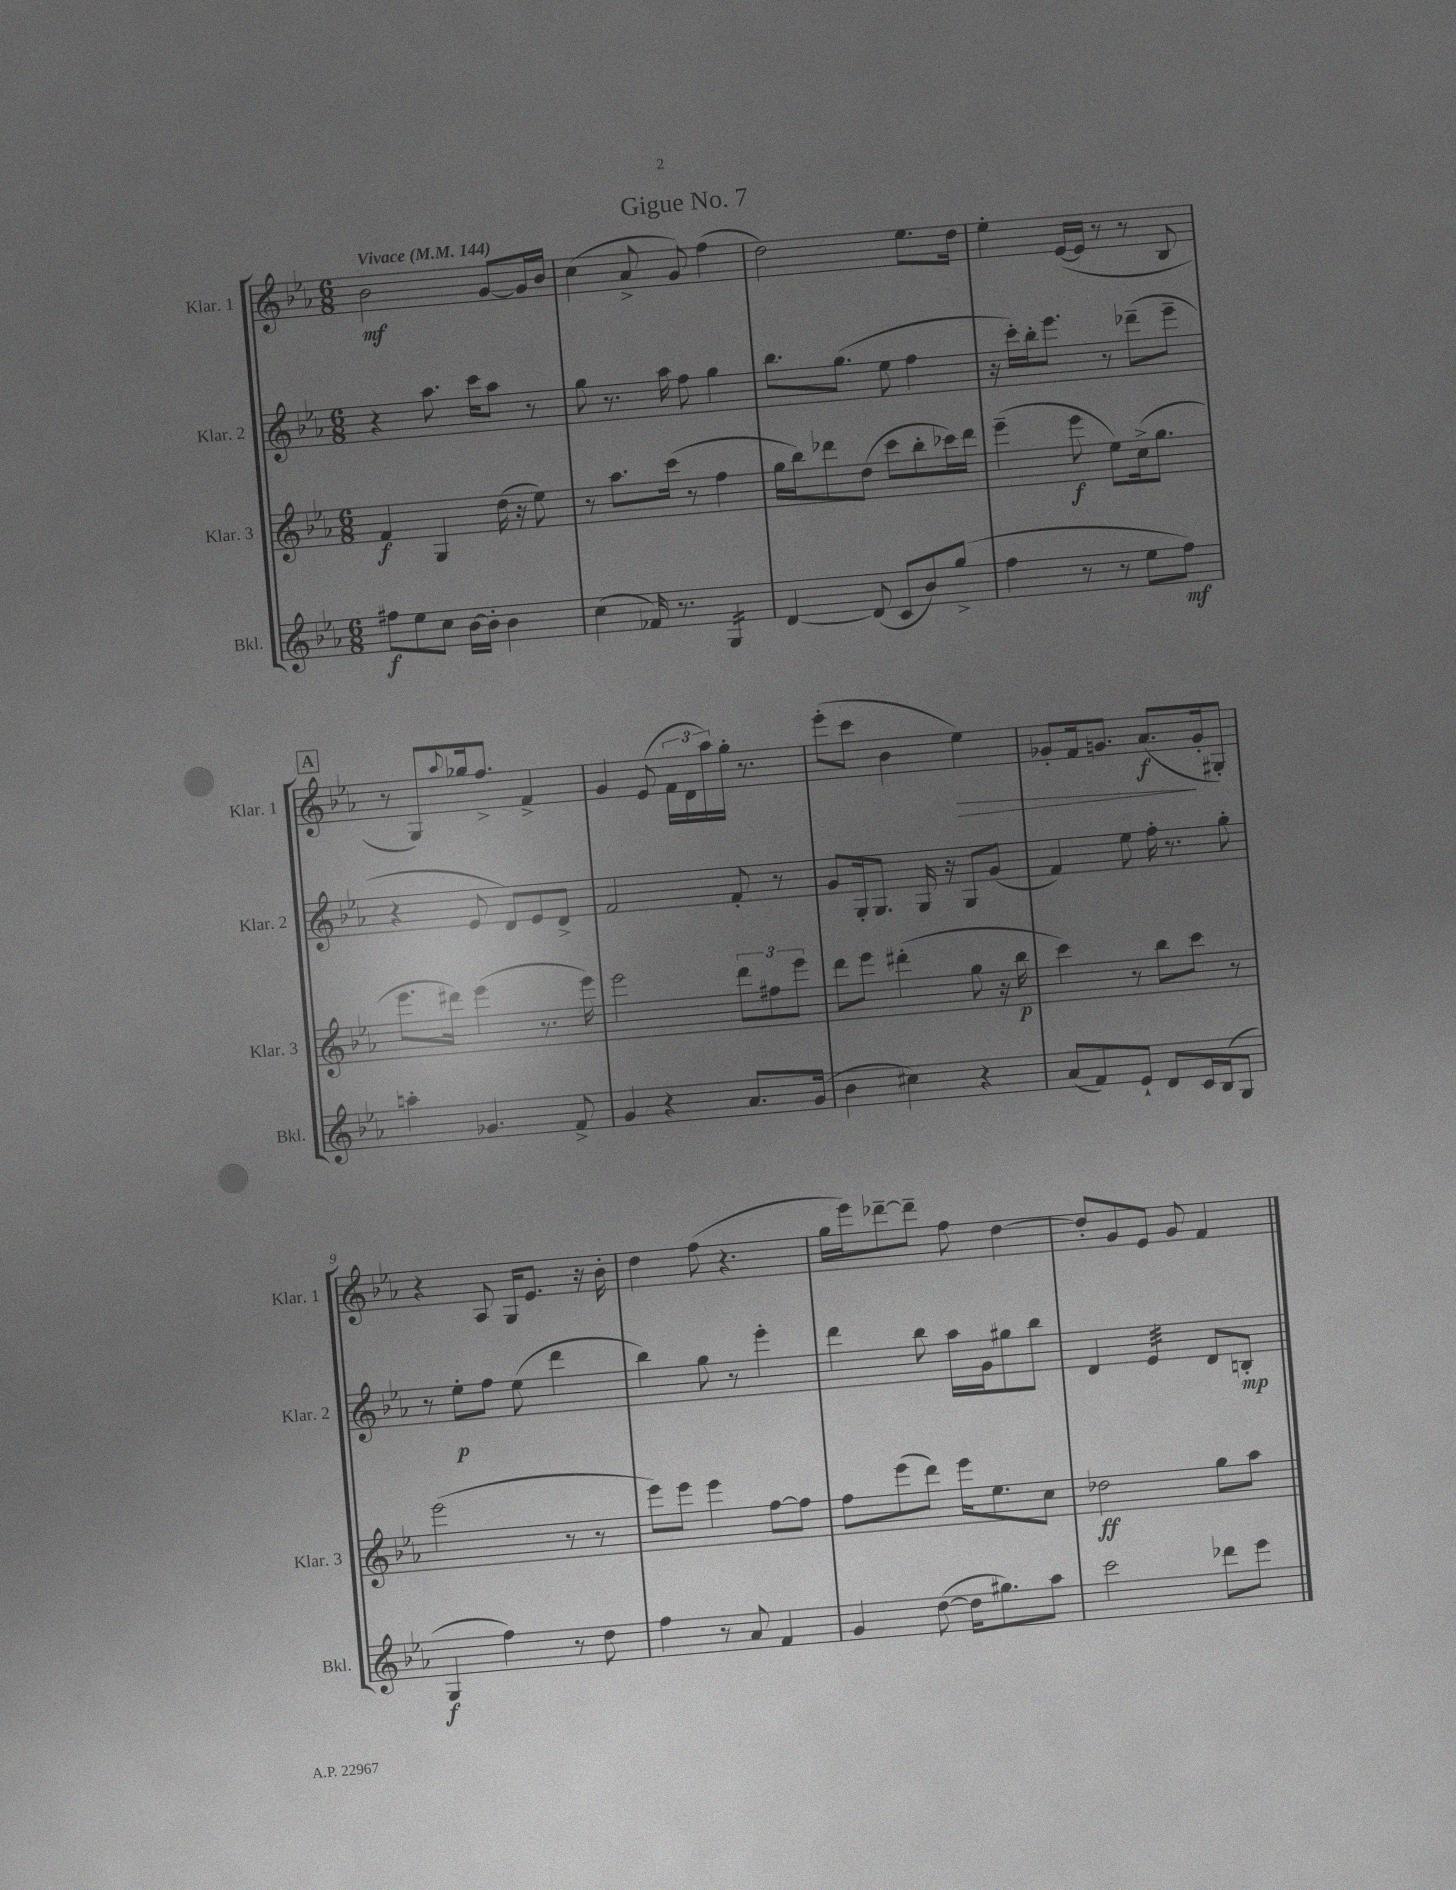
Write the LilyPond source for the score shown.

\header { title = "Gigue No. 7" }
<<
\new StaffGroup <<
\new Staff = "s0" \with { instrumentName = "Klar. 1" shortInstrumentName = "Klar. 1" } {
    \clef treble \key ees \major \numericTimeSignature \time 6/8 \tempo "Vivace" 4 = 144
    bes'2\mf g'8~ g'16 bes'16 |
    c''4( aes'8-> g'8) f''4( |
    d''2) ees''8. d''16 |
    ees''4-. ees'16~( ees'16 r8 r8 bes8 |
    \mark \markup { \box "A" } r8 g8) \appoggiatura { aes''8 } ges''16 f''8.-> f'4-> |
    g'4 ees'8( \tuplet 3/2 { f'16 d'16 aes''16) } g''16-. r8. |
    ees'''8-.( c'''8 bes'4 ees''4\>) |
    ges'8-. f'16 g'8. aes'8.\f\!( g'16-. gis8-.) |
    r4 aes8 g16 ees'8. r16 bes'16-. |
    d''4 f''8( r4. |
    g''16 ees'''16) des'''8~-- des'''8-- f''8 d''4~ |
    d''8-. g'8 ees'8 g'8 f'4 \bar "|." |
}
\new Staff = "s1" \with { instrumentName = "Klar. 2" shortInstrumentName = "Klar. 2" } {
    \clef treble \key ees \major \numericTimeSignature \time 6/8
    r4 aes''8. c'''16 aes''8 r8 |
    g''8 r8. aes''16 f''8 g''4 |
    bes''8. g''8.( ees''8 f''4 |
    r16 c'''16-.) bes''16-. ees'''8. r8 des'''8--( ees'''8-- |
    \mark \markup { \box "A" } r4 ees'8 d'8) ees'8 d'8-> |
    f'2 f'8-. r8 |
    g'8 g16-. g8. g16 r16 g8 g'8( |
    f'4) ees''8 f''16-. r8. g''8-. |
    r8 ees''8-.\p f''8 ees''8( d'''4 |
    bes''4) g''8 r8 ees'''4-. |
    d'''4 bes''8 aes''16 g'16 gis''8 bes''8 |
    d'4 ees'4:32 d'8 b8-.\mp \bar "|." |
}
\new Staff = "s2" \with { instrumentName = "Klar. 3" shortInstrumentName = "Klar. 3" } {
    \clef treble \key ees \major \numericTimeSignature \time 6/8
    f'4\f g4 d''16( r16 ees''8) |
    r8 aes''8. c'''16( r8 f''4 |
    g''16 bes''16) des'''8 d''8( c'''8 bes''8-. ces'''16) des'''16 |
    ees'''4--( ees'''8\f ees''8) c''16->( g''8. |
    \mark \markup { \box "A" } ees'''8. dis'''16) ees'''4( r8. ees'''16) |
    ees'''2 \tuplet 3/2 { d'''8 fis''8 ees'''8 } |
    d'''8 ees'''8 dis'''4-.( g''8 r16 bes''16\p |
    c'''4) r8 bes''8 c'''8 r8 |
    ees'''2( r8 r8 |
    ees'''8) ees'''8 ees'''4 f''8~ f''8 |
    f''8 ees'''8( d'''8) ees'''16 ees''8. c''8 |
    des''2\ff g''8 aes''8 \bar "|." |
}
\new Staff = "s3" \with { instrumentName = "Bkl." shortInstrumentName = "Bkl." } {
    \clef treble \key ees \major \numericTimeSignature \time 6/8
    fis''8\f ees''8 c''8 bes'16~ bes'16-. bes'4 |
    c''4( fes'16) r8. g4:16 |
    d'4~ d'8( c'8 bes'8) g''8->( |
    f''4 r8 r8 ees''8 f''8\mf) |
    \mark \markup { \box "A" } a''4-. ges'4. f'8-> |
    g'4 r4 aes'8. g'16( |
    bes'4 cis''4) r4 |
    aes'8( f'8) ees'8-! d'8 c'16 bes16( g8 |
    g4\f f''4) r8 d''8 |
    f''4 r8 aes'8 f'4 |
    g'4 d''8~( d''16 gis''8.) aes''8 |
    c'''2 des'''8 ees'''8 \bar "|." |
}
>>
>>
